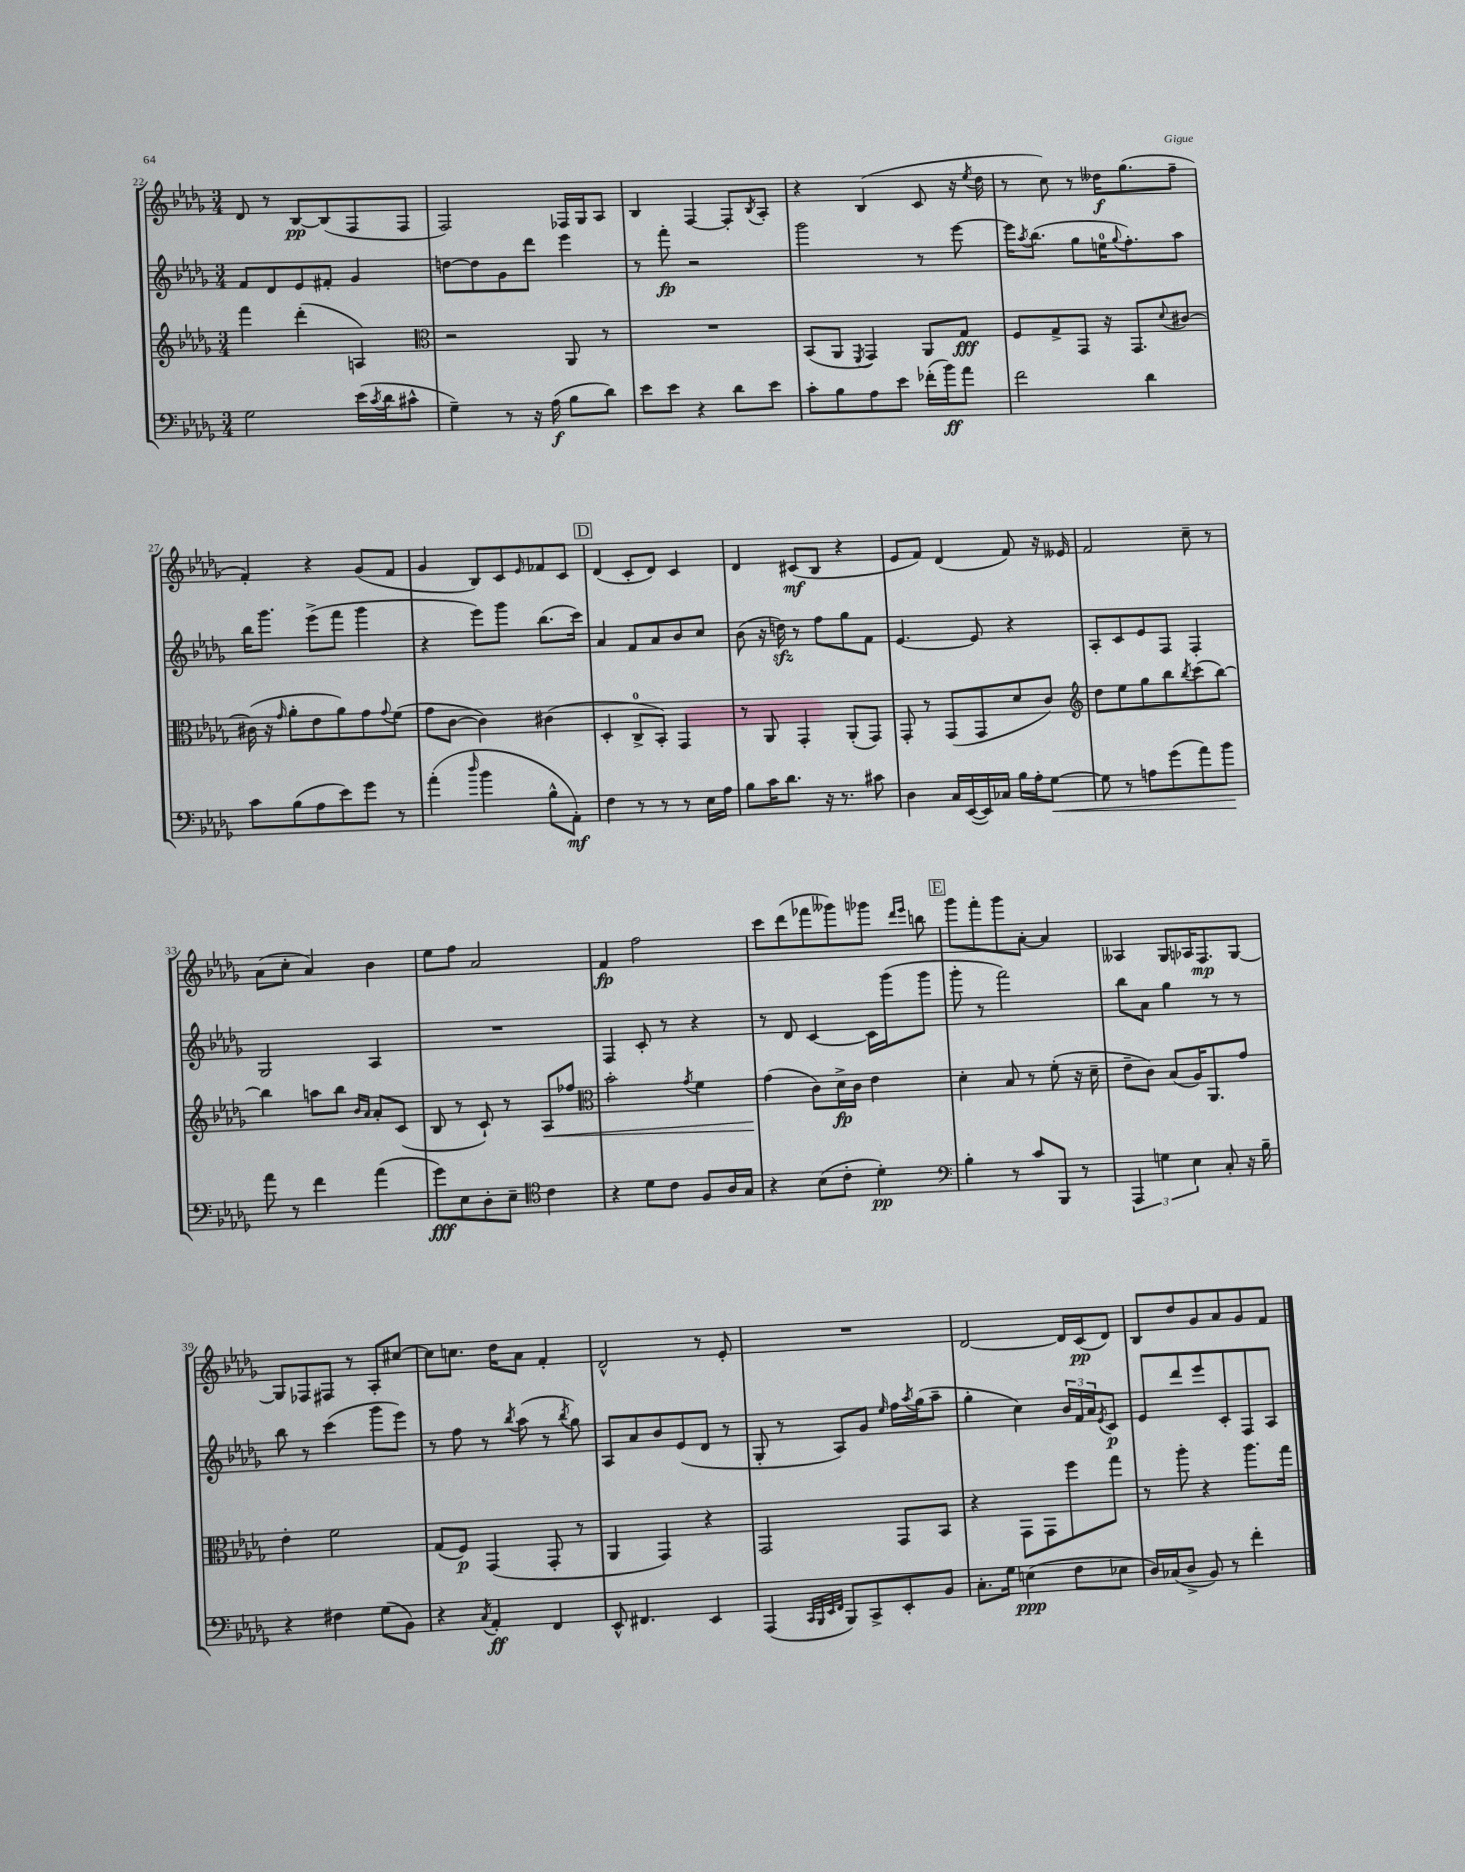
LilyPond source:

<<
\new StaffGroup <<
\new Staff = "s0" {
    \clef treble \key des \major \numericTimeSignature \time 3/4
    des'8 r8 bes8~\pp bes8( f8 f8 |
    f2) fes16 ges16 aes8 |
    bes4 f4~ f8-. \acciaccatura { bes8 } aes8-. |
    r4 bes4( c'8 r16 \acciaccatura { ees''8 } des''16 |
    r8 c''8) r8 deses''16\f ges''8.( f''8-- |
    f'4-.) r4 ges'8( f'8 |
    ges'4 bes8) c'8 \grace { ees'16 } fes'8 c'8 |
    \mark \markup { \box "D" } des'4( c'8-. des'8) c'4 |
    des'4 cis'8\mf( bes8 r4 |
    ees'8 f'8) des'4( f'8) r16 eeses'16 |
    f'2 c''8-- r8 |
    aes'8( c''8-. aes'4) bes'4 |
    ees''8 f''8 aes'2 |
    f'4\fp f''2 |
    c'''8 des'''8( fes'''8 geses'''8) ges'''8 \grace { des'''16 ees'''16 } b''8 |
    \mark \markup { \box "E" } ges'''8 f'''8-. ges'''8 aes'8~-. aes'4 |
    aeses4 ges8 aes16 f8.\mp ges8~ |
    ges8 fes8 fis8 r8 aes8-. cis''8~ |
    cis''8 c''8. des''16 aes'8 f'4-. |
    des'2-^ r8 ees'8-. |
    R2. |
    des'2~ des'16 c'16\pp( des'8) |
    bes8 des''8 ges'8 aes'8 ges'8 f'8 \bar "|." |
}
\new Staff = "s1" {
    \clef treble \key des \major \numericTimeSignature \time 3/4
    f'8 des'8 ees'8 fis'8-. ges'4 |
    d''8~ d''8 ges'8 des'''8 ees'''4 |
    r8 f'''8-.\fp r2 |
    ges'''2 r8 ees'''8~ |
    ees'''16 \acciaccatura { aes''8 } bes''8.( ges''8 e''16-0 \appoggiatura { ges''8 } f''8.-.) aes''8 |
    bes''16 ges'''8. ees'''8->( f'''8 ges'''4 |
    r4 ees'''8) ges'''8 bes''8.( c'''16) |
    \mark \markup { \box "D" } aes'4 f'8 aes'8 bes'8 c''8 |
    bes'8( r16 d''16\sfz) r8 f''8 ges''8 f'8 |
    ees'4.~ ees'8 r4 |
    aes8-. c'8 ees'8 f8 f4-. |
    ges2 aes4 |
    R2. |
    f4 c'8-. r8 r4 |
    r8 des'8 c'4~ c'16 ges'''16( ges'''8 |
    \mark \markup { \box "E" } ges'''8-. r8 f'''2) |
    bes''8 aes'8 ges''4 r8 r8 |
    bes''8 r8 c'''4( ges'''8 ees'''8) |
    r8 f''8 r8 \acciaccatura { bes''8 } aes''8( r8 \acciaccatura { bes''8 } ges''8) |
    aes8 aes'8 bes'8 ees'8( des'8 r8 |
    ges8-. r8 aes8) ges'8 \grace { ees''16 } f''16 \acciaccatura { aes''8 } ges''16( aes''8-- |
    ges''4-. c''4) \tuplet 3/2 { bes'16 f'16 aes'16 } \acciaccatura { ees'8 } c'8\p |
    ees'8 des'''8 ees'''8 c'8-. f8 aes8 \bar "|." |
}
\new Staff = "s2" {
    \clef treble \key des \major \numericTimeSignature \time 3/4
    f'''4 des'''4-.( a4) |
    \clef alto r2 aes,8 r8 |
    R2. |
    bes,8( aes,8 \acciaccatura { f,8 } ges,4) aes,8 ges8\fff |
    f8 ges8-> ges,8 r16 ges,8. \appoggiatura { des'8 } cis'8~ |
    cis'16( r16 \grace { ges'16 } aes'8-. ees'8 aes'8) ges'8 \appoggiatura { ges'8 } f'8( |
    ges'8 c'8~ c'4) cis'4( |
    \mark \markup { \box "D" } des4-. c8-0-> bes,8-.) ges,4 |
    r8 aes,8 ges,4-. aes,8-.( ges,8) |
    ges,8-. r8 ges,8( ges,8 des'8 c'8) |
    \clef treble des''8 ees''8 ges''8 bes''8 \acciaccatura { bes''8 } c'''8( bes''8~) |
    bes''4 a''8 bes''8 \grace { bes'16 aes'16 } aes'8-. c'8( |
    bes8 r8 c'8-!) r8 aes8\< fes''8 |
    \clef alto bes'2-. \acciaccatura { ges'8 } f'4 |
    ges'4\!( c'8) des'16->\fp c'16 ees'4 |
    \mark \markup { \box "E" } des'4-. bes8 r8 f'8-.( r16 des'16-- |
    ees'8-- c'8) bes8( aes16) aes,8. ges'8 |
    ees'4-. f'2 |
    ges8( f8\p) ges,4( ges,8-. r8 |
    aes,4 ges,4) r4 |
    ges,2 ges,8 bes,8 |
    r4 ges,8 ges,8 f''8 ges''8 |
    r8 aes''8-. r4 aes''8. ges''16 \bar "|." |
}
\new Staff = "s3" {
    \clef bass \key des \major \numericTimeSignature \time 3/4
    ges2 ees'16( \acciaccatura { c'8 } des'16 cis'8-^ |
    ges4--) r8 r16 aes16\f( bes8 des'8) |
    ees'8 ees'8 r4 des'8 ees'8 |
    c'8-. bes8 aes8 ees'8 fes'16-.( bes'16\ff) aes'8 |
    f'2 des'4 |
    c'8 bes8( aes8 ees'8) ges'8 r8 |
    aes'4-.( \grace { des''16 } bes'4 bes8-^ aes,8-.\mf) |
    \mark \markup { \box "D" } f4 r8 r8 r8 ees16 aes16 |
    bes8 c'16 des'8. r16 r8. cis'8 |
    des4 c16 ees,16~( ees,16) ces16 bes16 aes16-. ges8~\< |
    ges8 r8 a8 ges'8( aes'8) bes'8\! |
    aes'8 r8 f'4 aes'4( |
    ges'8\fff) ees8 des8-. ees8-- \clef tenor c'4 |
    r4 des'8 c'8 f8 aes16 ges16 |
    r4 bes8( c'8-. des'4-.\pp) |
    \mark \markup { \box "E" } \clef bass bes4-. r8 c'8 bes,,8 r8 |
    \tuplet 3/2 { aes,,4 g4 ees4 } c8-. r16 bes16-- |
    r4 fis4 ges8( bes,8) |
    r4 \acciaccatura { c8 } aes,4-.\ff f,4 |
    ees,8-^ fis,4. ees,4 |
    aes,,4( \grace { c,32 bes,,32 ees,32 f,32 } bes,,8) c,8-> ees,8-. bes,8 |
    c8.-. ges16 e4\ppp( f8 ees8 |
    des16) ces16( des8-> bes,8) r8 f'4-. \bar "|." |
}
>>
>>
\layout { \context { \Score currentBarNumber = #22 } }
